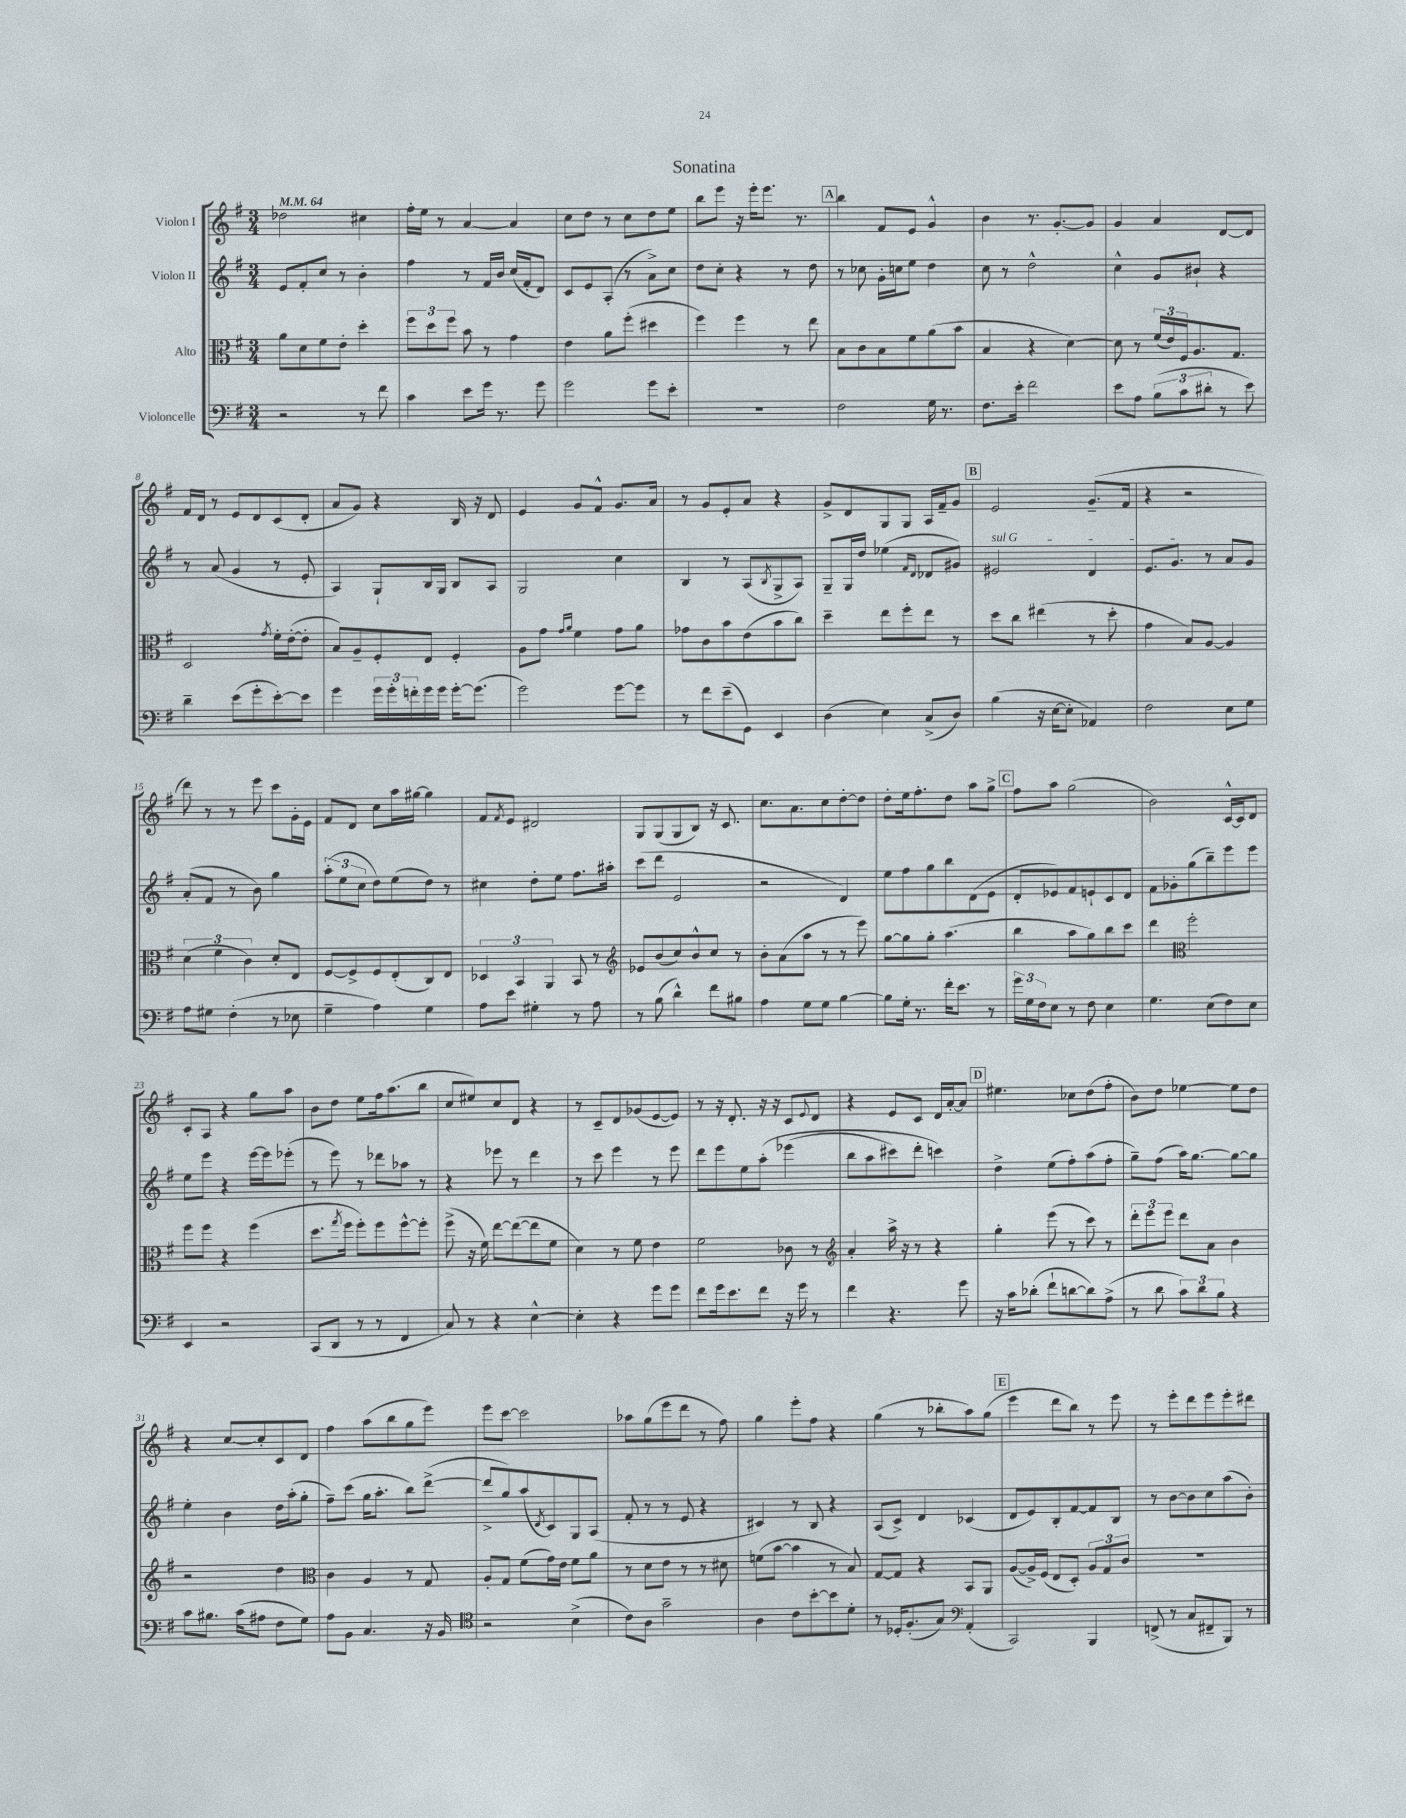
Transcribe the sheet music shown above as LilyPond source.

\header { title = "Sonatina" }
<<
\new StaffGroup <<
\new Staff = "s0" \with { instrumentName = "Violon I" } {
    \clef treble \key g \major \numericTimeSignature \time 3/4 \tempo 4 = 64
    des''2 cis''4 |
    fis''16-. e''16 r8 a'4~ a'4 |
    c''8 d''8 r8 c''8 d''8 e''8 |
    b''8 e'''8 r16 e'''16-. e'''8. r8. |
    \mark \markup { \box "A" } b''4 fis'8 e'8 g'4-^ |
    b'4 r8. g'8.~-. g'8 |
    g'4 a'4 d'8~ d'8 |
    fis'16 d'16 r8 e'8 d'8 c'8( d'8-. |
    a'8 g'8) r4 b16 r16 d'8 |
    e'4 g'8 fis'8-^ g'8. a'16 |
    r8 g'8 e'8-. a'8 r4 |
    g'8-> d'8 g8 g8 a16 fis'16-- g'8 |
    \mark \markup { \box "B" } e'2 g'8.--( fis'16 |
    r4 r2 |
    d'''8) r8 r8 e'''8 c'''8 g'16-. e'16 |
    fis'8 d'8 c''8 a''16 gis''16~ gis''4 |
    fis'8 \acciaccatura { fis'8 } e'8 dis'2 |
    g8 g8( g8 b8) r16 c'8. |
    c''8. a'8. c''8 d''8~-. d''8 |
    d''8-. e''16 fis''8.-. d''8 a''8 g''8-> |
    \mark \markup { \box "C" } fis''8 a''8 g''2( |
    b'2) c'16~-^ c'16 d'8 |
    c'8-. a8 r4 g''8 a''8 |
    b'8 d''8 e''8 fis''16 a''8.( b''8 |
    c''8 eis''8) c''8 d'8 r4 |
    r8 c'8-- d'8 ges'8( e'8~ e'8) |
    r8 r16 d'8.-. r16 r16 c'8 \appoggiatura { e'8 } d'8 |
    r4 e'8 c'8 d'16 a'16~-. a'8 |
    \mark \markup { \box "D" } eis''4. ces''8 d''8( fis''8-. |
    b'8) d''8 ees''4~ ees''8 d''8 |
    r4 c''8~ c''8-. c'8 d'8 |
    fis''4 a''8( b''8 g''8 e'''8) |
    e'''8 c'''8~ c'''2 |
    aes''8 g''8( e'''8 d'''8 r8 fis''8) |
    g''4 e'''8-. fis''8 r4 |
    g''4( r8 bes''8-. a''8) g''8( |
    \mark \markup { \box "E" } e'''4 d'''8 b''8) r8 e'''8 |
    r8 e'''8-. d'''8 e'''8 e'''8-. dis'''8 \bar "|." |
}
\new Staff = "s1" \with { instrumentName = "Violon II" } {
    \clef treble \key g \major \numericTimeSignature \time 3/4
    e'8 fis'8-. c''8 r8 b'4-. |
    fis''4 r8 fis'16 b'16 c''16( fis'16-. d'8) |
    c'8 e'8 a8-.( r8 a'8->) c''8 |
    d''8 c''8-. r4 r8 d''8 |
    \mark \markup { \box "A" } r8 ces''8 g'16-. c''16 e''8 d''4 |
    c''8 r8 d''2-^ |
    c''4-^ g'8 bis'8-! r4 |
    r8 a'8( g'4 r8 e'8-. |
    a4) g8-! b16 g16 b8 a8 |
    g2 c''4 |
    b4 r8 a8( \acciaccatura { b8 } g8-> a8) |
    g8-- g16 d''16 ees''4( \grace { fis'16 d'16 } des'8 gis'8) |
    \mark \markup { \box "B" } \once \override TextSpanner.bound-details.left.text = \markup { \italic "sul G" } eis'2\startTextSpan d'4 |
    e'8. g'8.\stopTextSpan r8 a'8 g'8 |
    a'8-.( fis'8 r8 b'8) g''4 |
    \tuplet 3/2 { a''8-.( e''8 c''8 } d''8) e''8( d''8) r8 |
    cis''4 d''8-. e''8 fis''8. ais''16-. |
    c'''8( d'''8 e'2 |
    r2 d'4) |
    e''8 fis''8 g''8 b''8 d'8( e'8 |
    \mark \markup { \box "C" } d'8-. ees'8) fis'8 e'8-! c'8 d'8 |
    fis'8 ges'8-. g''8( b''8--) e'''8 e'''8 |
    e''8 e'''8 r4 e'''16~ e'''16 ees'''8-.( |
    r8 e'''8) r8 des'''8 aes''8 r8 |
    r4 ees'''8 r8 d'''4 |
    r8 c'''8 e'''4 r8 e'''8 |
    d'''8 e'''8 e''8 a''8-.\( ees'''4( |
    b''8 a''8 cis'''8) d'''8-. c'''4\) |
    \mark \markup { \box "D" } d''4-> e''8( fis''8-.) a''8( fis''8-. |
    g''8--) fis''8( a''16) g''8.~ g''8~ g''8 |
    e''4-. b'4 d''16 a''16-.( g''8-. |
    fis''8--) c'''8( g''16 a''8.-. b''8) d'''8~->( |
    d'''8-> g''8) a''8( \acciaccatura { d'8 } c'8) g8 a8( |
    fis'8-. r8 r8 e'8 r4 |
    cis'4) r8 b8 r4 |
    a8( c'8->) d'4 ces'4( |
    \mark \markup { \box "E" } d'8 e'8) b8-. fis'8~ fis'8 b8 |
    r8 b'8~ b'8 c''8 a''8( b'8-.) \bar "|." |
}
\new Staff = "s2" \with { instrumentName = "Alto" } {
    \clef alto \key g \major \numericTimeSignature \time 3/4
    a'8 d'8 fis'8 e'8-. d''4-. |
    \tuplet 3/2 { fis''8 d''8 fis''8 } b'8 r8 g'4 |
    e'4 a'8 fis''8-.( dis''4 |
    fis''4) fis''4 r8 e''8 |
    \mark \markup { \box "A" } b8 c'8 b8 fis'8 a'8( b'8 |
    b4 r4 d'4~) |
    d'8 r8 \tuplet 3/2 { fis'16( e'16) fis16 } a8. g8. |
    d2 \acciaccatura { g'8 } fis'16-. e'16~-.( e'8-. |
    b8) a8-- fis8-. e8 fis4-. |
    a8 g'8 \grace { g'16 a'16 } fis'4 g'8 a'8 |
    ges'8 c'8 b'8 e'8( b'8 c''8) |
    d''4-- e''8 fis''8-. e''8 r8 |
    \mark \markup { \box "B" } d''8 c''8 eis''4( r8 d''8-. |
    g'4 b8) a8~ a4 |
    \tuplet 3/2 { d'4( fis'4 c'4) } d'8-. e8 |
    fis8~ fis8-> fis8 e8-.( c8) e8 |
    \tuplet 3/2 { des4 b,4 a,4 } b,8 r8 |
    \clef treble ees'8 b'8( c''8) b'8-^ c''8 r8 |
    b'8-. a'8( a''8 r8 r8 e'''8) |
    g''8~ g''8 g''8-. a''4.( |
    \mark \markup { \box "C" } b''4 a''8 g''8) b''8 c'''8 |
    d'''4 \clef alto fis''2-. |
    fis''8 fis''8 r4 fis''4( |
    d''8. \acciaccatura { g''8 } fis''16 fis''8-.) fis''8 fis''8~-^ fis''8-. |
    fis''8->( r16 fis'16) e''8~ e''8~( e''8 fis'8 |
    d'4) r8 fis'8 e'4 |
    fis'2 ces'8 r8 |
    \clef treble a'4-. a''16-> r16 r8 r4 |
    \mark \markup { \box "D" } g''4-. e'''8( r8 c'''8) r8 |
    \tuplet 3/2 { d'''8-. e'''8 e'''8 } d'''8 a'8 b'4 |
    r2 d''4 |
    \clef alto c'4 a4 r8 g8 |
    a8-. g8 fis'8( g'16) e'16 fis'8 a'8 |
    r8 d'8 e'8 r8 r8 dis'8 |
    f'8( b'8~ b'4 r8 b8) |
    g8~ g8 r4 b,8 a,8 |
    \mark \markup { \box "E" } a8~( a16->) fis16( e8 d8-.) \tuplet 3/2 { a8 g8 c'8 } |
    R2. \bar "|." |
}
\new Staff = "s3" \with { instrumentName = "Violoncelle" } {
    \clef bass \key g \major \numericTimeSignature \time 3/4
    r2 r8 fis'8 |
    c'4 e'8 g'16 r8. g'8 |
    g'2 g'8 e'8-. |
    R2. |
    \mark \markup { \box "A" } fis2 g16 r8. |
    fis8. e'16-. fis'2 |
    e'8 a8 \tuplet 3/2 { b8( c'8 dis'8-. } r8 e'8) |
    d'4-- e'8( g'8-. e'8~-.) e'8 |
    g'4 \tuplet 3/2 { g'16 g'16-. f'16-. } g'16 g'16 g'16~-. g'8.( |
    g'2) g'8~ g'8 |
    r8 fis'8 e'8--( g,8) e,4 |
    d4( e4) c8->( d8) |
    \mark \markup { \box "B" } b4( r16 e16~ e8-. aes,4) |
    fis2 e8 g8 |
    a8 gis8 fis4-.( r8 ees8 |
    g4-- a4) g4 |
    a8 e'8 gis4-. r8 a8 |
    r8 b8( d'4-^) fis'8 bis8 |
    a4 g8 g8 b4~ |
    b8 g16-. r8. fis'16-. e'8. r8 |
    \mark \markup { \box "C" } \tuplet 3/2 { g'16 g16 fis16 } e8 r8 fis8 e4 |
    g4. e8( fis8) e8 |
    e,4 r2 |
    c,8( d,8 r8 r8 fis,4 |
    c8) r8 r4 e4~-^ |
    e4-. r4 g'8 g'8 |
    fis'8 g'16 e'8. fis'8 r16 g'16 r8 |
    fis'4 r4. g'8 |
    \mark \markup { \box "D" } r16 c'16 des'8-.( fis'8-! d'8~ d'8) a8->( |
    r8 d'8 \tuplet 3/2 { c'8) d'8 b8 } r4 |
    c'8 bis8. c'16( ais8 fis8 g8) |
    a8 b,8 c4. r16 b,16 |
    \clef tenor r2 b4->( |
    c'8) a8 g'2-- |
    a4 c'8 b'8~-. b'8 d'8-. |
    r8 des16-. fis8.-.( g8) \clef bass a,4-.( |
    \mark \markup { \box "E" } c,2) b,,4 |
    f,8->( r8 c8 fis,8-- b,,8) r8 \bar "|." |
}
>>
>>
